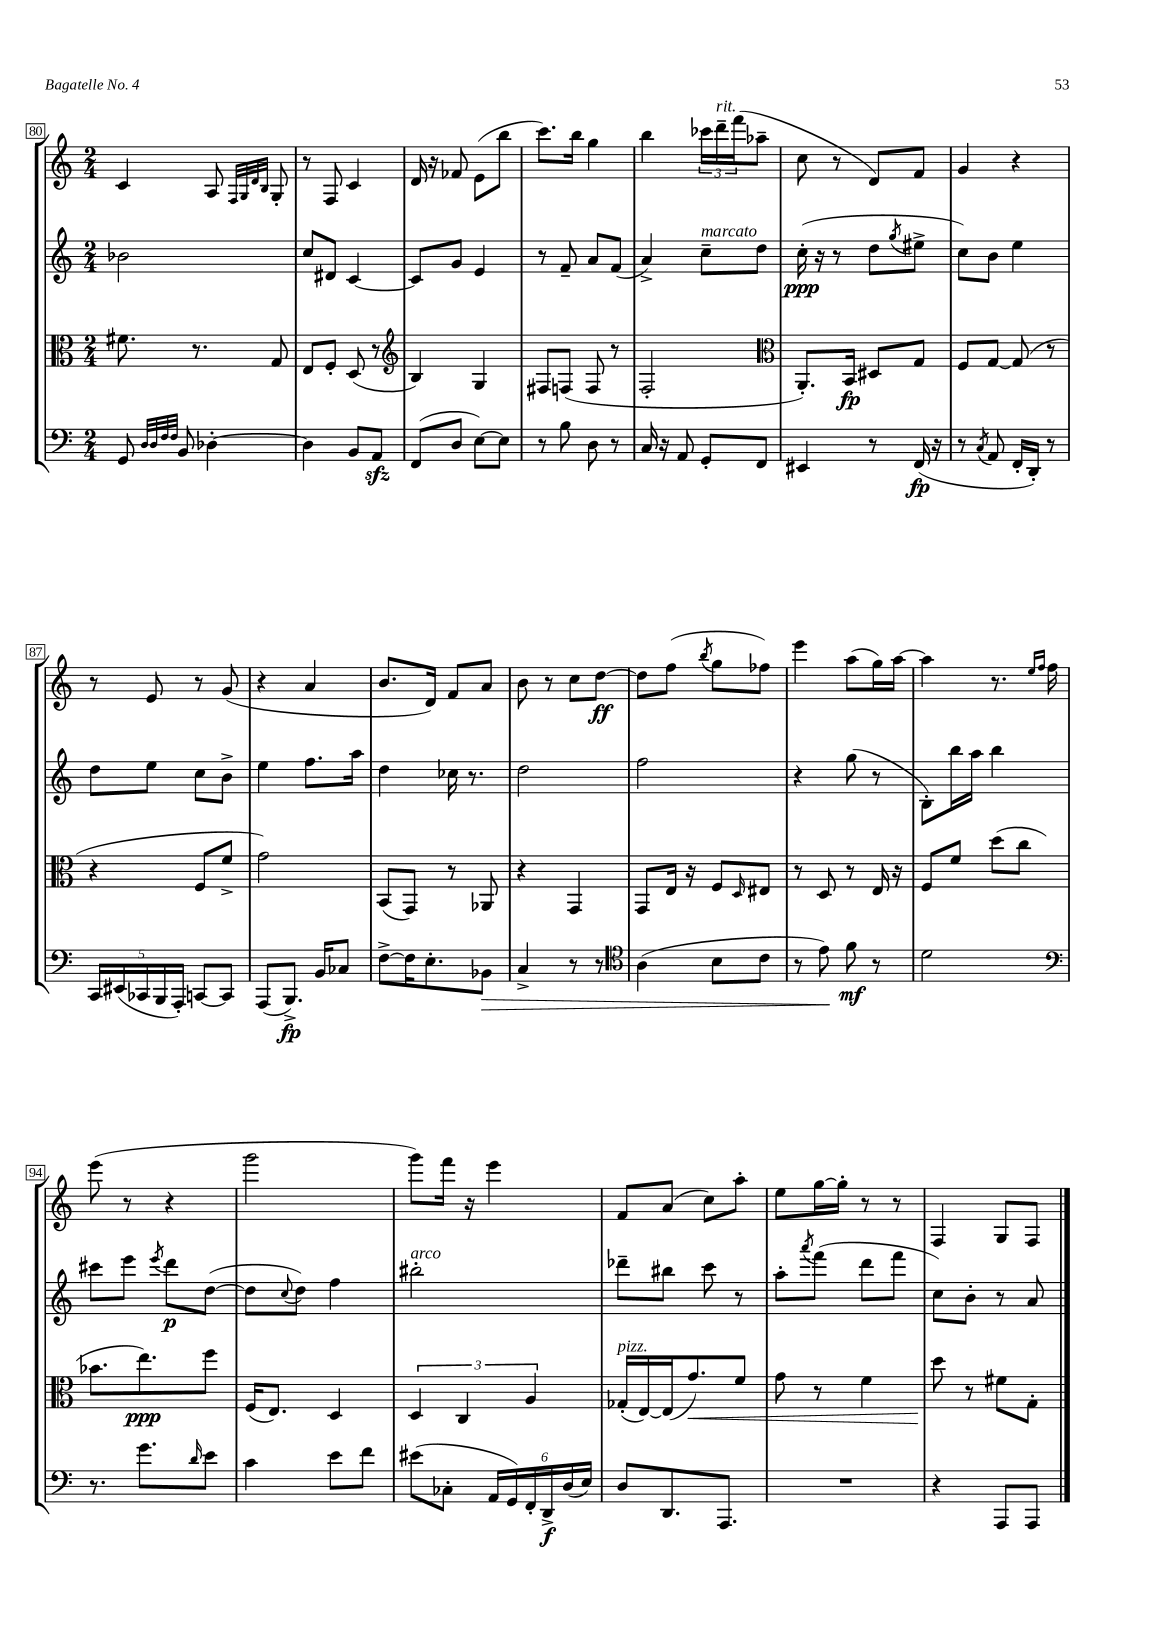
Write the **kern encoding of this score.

**kern	**dynam	**kern	**dynam	**kern	**dynam	**kern	**dynam
*part4	*part4	*part3	*part3	*part2	*part2	*part1	*part1
*staff4	*staff4	*staff3	*staff3	*staff2	*staff2	*staff1	*staff1
*clefF4	*	*clefC3	*	*clefG2	*	*clefG2	*
*k[]	*	*k[]	*	*k[]	*	*k[]	*
*M2/4	*	*M2/4	*	*M2/4	*	*M2/4	*
=80	=80	=80	=80	=80	=80	=80	=80
8GG/	.	8.f#X\	.	2b-X\	.	4c/	.
32qqD/LLL	.	.	.	.	.	.	.
32qqD/	.	.	.	.	.	.	.
32qqF/	.	.	.	.	.	.	.
32qqF/JJJ	.	.	.	.	.	.	.
8BB/	.	.	.	.	.	.	.
.	.	8.r	.	.	.	.	.
[4D-X'\	.	.	.	.	.	8A/	.
.	.	.	.	.	.	32qqF/LLL	.
.	.	.	.	.	.	32qqG/	.
.	.	.	.	.	.	32qqd/	.
.	.	.	.	.	.	32qqB/JJJ	.
.	.	8G/	.	.	.	8G'/	.
=81	=81	=81	=81	=81	=81	=81	=81
4D-\]	.	8E/L	.	8cc/L	.	8r	.
.	.	8F'/J	.	8d#X/J	.	8F/	.
8BB/L	.	(8D/	.	[4c/	.	4c/	.
8AAzz/J	.	8r	.	.	.	.	.
=82	=82	=82	=82	=82	=82	=82	=82
*	*	*clefG2	*	*	*	*	*
(8FF/L	.	4B/)	.	8c/L]	.	16d/	.
.	.	.	.	.	.	16r	.
8D/J	.	.	.	8g/J	.	8f-X/	.
[8E\L)	.	4G/	.	4e/	.	(8e\L	.
8E\J]	.	.	.	.	.	8bb\J	.
=83	=83	=83	=83	=83	=83	=83	=83
8r	.	8F#X/L	.	8r	.	8.ccc\L)	.
8B\	.	(8Fn/J	.	8f~/	.	.	.
.	.	.	.	.	.	16bb\Jk	.
8D\	.	8F/	.	8a/L	.	4gg\	.
8r	.	8r	.	(8f/J	.	.	.
=84	=84	=84	=84	=84	=84	=84	=84
16C/	.	2F'/	.	4a^/)	.	4bb\	.
16r	.	.	.	.	.	.	.
8AA/	.	.	.	.	.	.	.
!	!	!	!	!LO:TX:a:i:t=marcato	!	!	!
8GG'/L	.	.	.	8cc~\L	.	24ccc-X\LL	.
!	!	!	!	!	!	!LO:TX:a:i:t=rit.	!
.	.	.	.	.	.	24ddd~\	.
.	.	.	.	.	.	(24fff\J	.
8FF/J	.	.	.	8dd\J	.	8aa-X~\J	.
=85	=85	=85	=85	=85	=85	=85	=85
*	*	*clefC3	*	*	*	*	*
4EE#X/	.	8.AA'/L)	.	(16cc'\	ppp	8cc\	.
.	.	.	.	16r	.	.	.
.	.	.	.	8r	.	8r	.
.	.	16BB/Jk	fp	.	.	.	.
8r	.	8D#X/L	.	8dd\L	.	8d/L)	.
.	.	.	.	8qgg/	.	.	.
(16FF/	fp	8G/J	.	8ee#X^\J	.	8f/J	.
16r	.	.	.	.	.	.	.
=86	=86	=86	=86	=86	=86	=86	=86
8r	.	8F/L	.	8cc\L)	.	4g/	.
8qC/	.	.	.	.	.	.	.
8AA/	.	[8G/J	.	8b\J	.	.	.
16FF'/LL	.	(8G/]	.	4ee\	.	4r	.
16DD'/JJ)	.	.	.	.	.	.	.
8r	.	8r	.	.	.	.	.
!!LO:LB:g=z
=87	=87	=87	=87	=87	=87	=87	=87
20CC/LL	.	4r	.	8dd\L	.	8r	.
(20EE#X/	.	.	.	.	.	.	.
20CC-X/	.	.	.	.	.	.	.
.	.	.	.	8ee\J	.	8e/	.
20BBB/	.	.	.	.	.	.	.
20AAA'/JJ)	.	.	.	.	.	.	.
[8CCn/L	.	8F/L	.	8cc\L	.	8r	.
8CC/J]	.	8f^/J	.	8b^\J	.	(8g/	.
=88	=88	=88	=88	=88	=88	=88	=88
(8AAA/L	.	2g\)	.	4ee\	.	4r	.
8.BBB^/J)	fp	.	.	.	.	.	.
.	.	.	.	8.ff\L	.	4a/	.
16BB/KL	.	.	.	.	.	.	.
8C-X/J	.	.	.	.	.	.	.
.	.	.	.	16aa\Jk	.	.	.
=89	=89	=89	=89	=89	=89	=89	=89
[8F^\L	.	(8BB/L	.	4dd\	.	8.b/L	.
16F\K]	.	8GG/J)	.	.	.	.	.
8.E'\	.	.	.	.	.	16d/Jk)	.
.	.	8r	.	16cc-X\	.	8f/L	.
.	.	.	.	8.r	.	.	.
!	!LO:HP:b	!	!	!	!	!	!
8BB-X\J	>	8AA-X/	.	.	.	8a/J	.
=90	=90	=90	=90	=90	=90	=90	=90
4C^/	.	4r	.	2dd\	.	8b\	.
.	.	.	.	.	.	8r	.
8r	.	4GG/	.	.	.	8cc\L	.
8r	.	.	.	.	.	[8dd\J	ff
=91	=91	=91	=91	=91	=91	=91	=91
*clefC4	*	*	*	*	*	*	*
(4A\	.	8GG/L	.	2ff\	.	8dd\L]	.
.	.	16E/Jk	.	.	.	(8ff\J	.
.	.	16r	.	.	.	.	.
.	.	.	.	.	.	8qbb/	.
8B\L	.	8F/L	.	.	.	8gg\L	.
.	.	16qqD/	.	.	.	.	.
8c\J	.	8E#X/J	.	.	.	8ff-X\J)	.
=92	=92	=92	=92	=92	=92	=92	=92
8r	.	8r	.	4r	.	4eee\	.
8e\)	.	8D/	.	.	.	.	.
8f\	] mf	8r	.	(8gg\	.	(8aa\L	.
8r	.	16E/	.	8r	.	16gg\L)	.
.	.	16r	.	.	.	[16aa\JJ	.
=93	=93	=93	=93	=93	=93	=93	=93
2d\	.	8F/L	.	8B'\L)	.	4aa\]	.
.	.	8f/J	.	16bb\L	.	.	.
.	.	.	.	16aa\JJ	.	.	.
.	.	(8dd\L	.	4bb\	.	8.r	.
.	.	8cc\J	.	.	.	.	.
.	.	.	.	.	.	16qqee/LL	.
.	.	.	.	.	.	16qqff/JJ	.
.	.	.	.	.	.	16ff\	.
!!LO:LB:g=z
=94	=94	=94	=94	=94	=94	=94	=94
*clefF4	*	*	*	*	*	*	*
8.r	.	8.b-X\L	.	8ccc#X\L	.	(8eee\	.
.	.	.	.	8eee\J	.	8r	.
8.g\L	.	8.ee\)	ppp	.	.	.	.
.	.	.	.	8qeee/	.	.	.
.	.	.	.	8ddd\L	p	4r	.
16qqd/	.	.	.	.	.	.	.
8e\J	.	8ff\J	.	([8dd\J	.	.	.
=95	=95	=95	=95	=95	=95	=95	=95
4c\	.	(16F/KL	.	8dd\L]	.	2ggg\	.
.	.	8.E/J)	.	.	.	.	.
.	.	.	.	8qqcc/	.	.	.
.	.	.	.	8dd\J)	.	.	.
8e\L	.	4D/	.	4ff\	.	.	.
8f\J	.	.	.	.	.	.	.
=96	=96	=96	=96	=96	=96	=96	=96
!	!	!	!	!LO:TX:a:i:t=arco	!	!	!
(8e#X\L	.	6D/	.	2bb#X'\	.	8ggg\L)	.
8C-X'\J	.	.	.	.	.	16fff\Jk	.
.	.	6C/	.	.	.	.	.
.	.	.	.	.	.	16r	.
24AA/LL	.	.	.	.	.	4eee\	.
24GG/)	.	.	.	.	.	.	.
24FF'/	.	6A/	.	.	.	.	.
24DD^/	f	.	.	.	.	.	.
(24D/	.	.	.	.	.	.	.
24E/JJ)	.	.	.	.	.	.	.
=97	=97	=97	=97	=97	=97	=97	=97
!	!	!LO:TX:a:i:t=pizz.	!	!	!	!	!
8D/L	.	(16G-X'/LL	.	8ddd-X~\L	.	8f/L	.
.	.	[16E/)	.	.	.	.	.
8.DD/	.	(16E/J]	.	8bb#X\J	.	(8a/J	.
!	!	!	!LO:HP:b	!	!	!	!
.	.	8.g/)	<	.	.	.	.
.	.	.	.	8ccc\	.	8cc\L)	.
8.AAA/J	.	.	.	.	.	.	.
.	.	8f/J	.	8r	.	8aa'\J	.
=98	=98	=98	=98	=98	=98	=98	=98
2r	.	8g\	.	8aa'\L	.	8ee\L	.
.	.	.	.	8qaaa/	.	.	.
.	.	8r	.	(8fff\J	.	[16gg\L	.
.	.	.	.	.	.	16gg'\JJ]	.
.	.	4f\	.	8ddd\L	.	8r	.
.	.	.	.	8fff\J	.	8r	.
=99	=99	=99	=99	=99	=99	=99	=99
4r	.	8dd\	.	8cc\L)	.	4F/	.
.	.	8r	[	8b'\J	.	.	.
8AAA/L	.	8f#X\L	.	8r	.	8G/L	.
8AAA/J	.	8G'\J	.	8a/	.	8F/J	.
==	==	==	==	==	==	==	==
*-	*-	*-	*-	*-	*-	*-	*-
